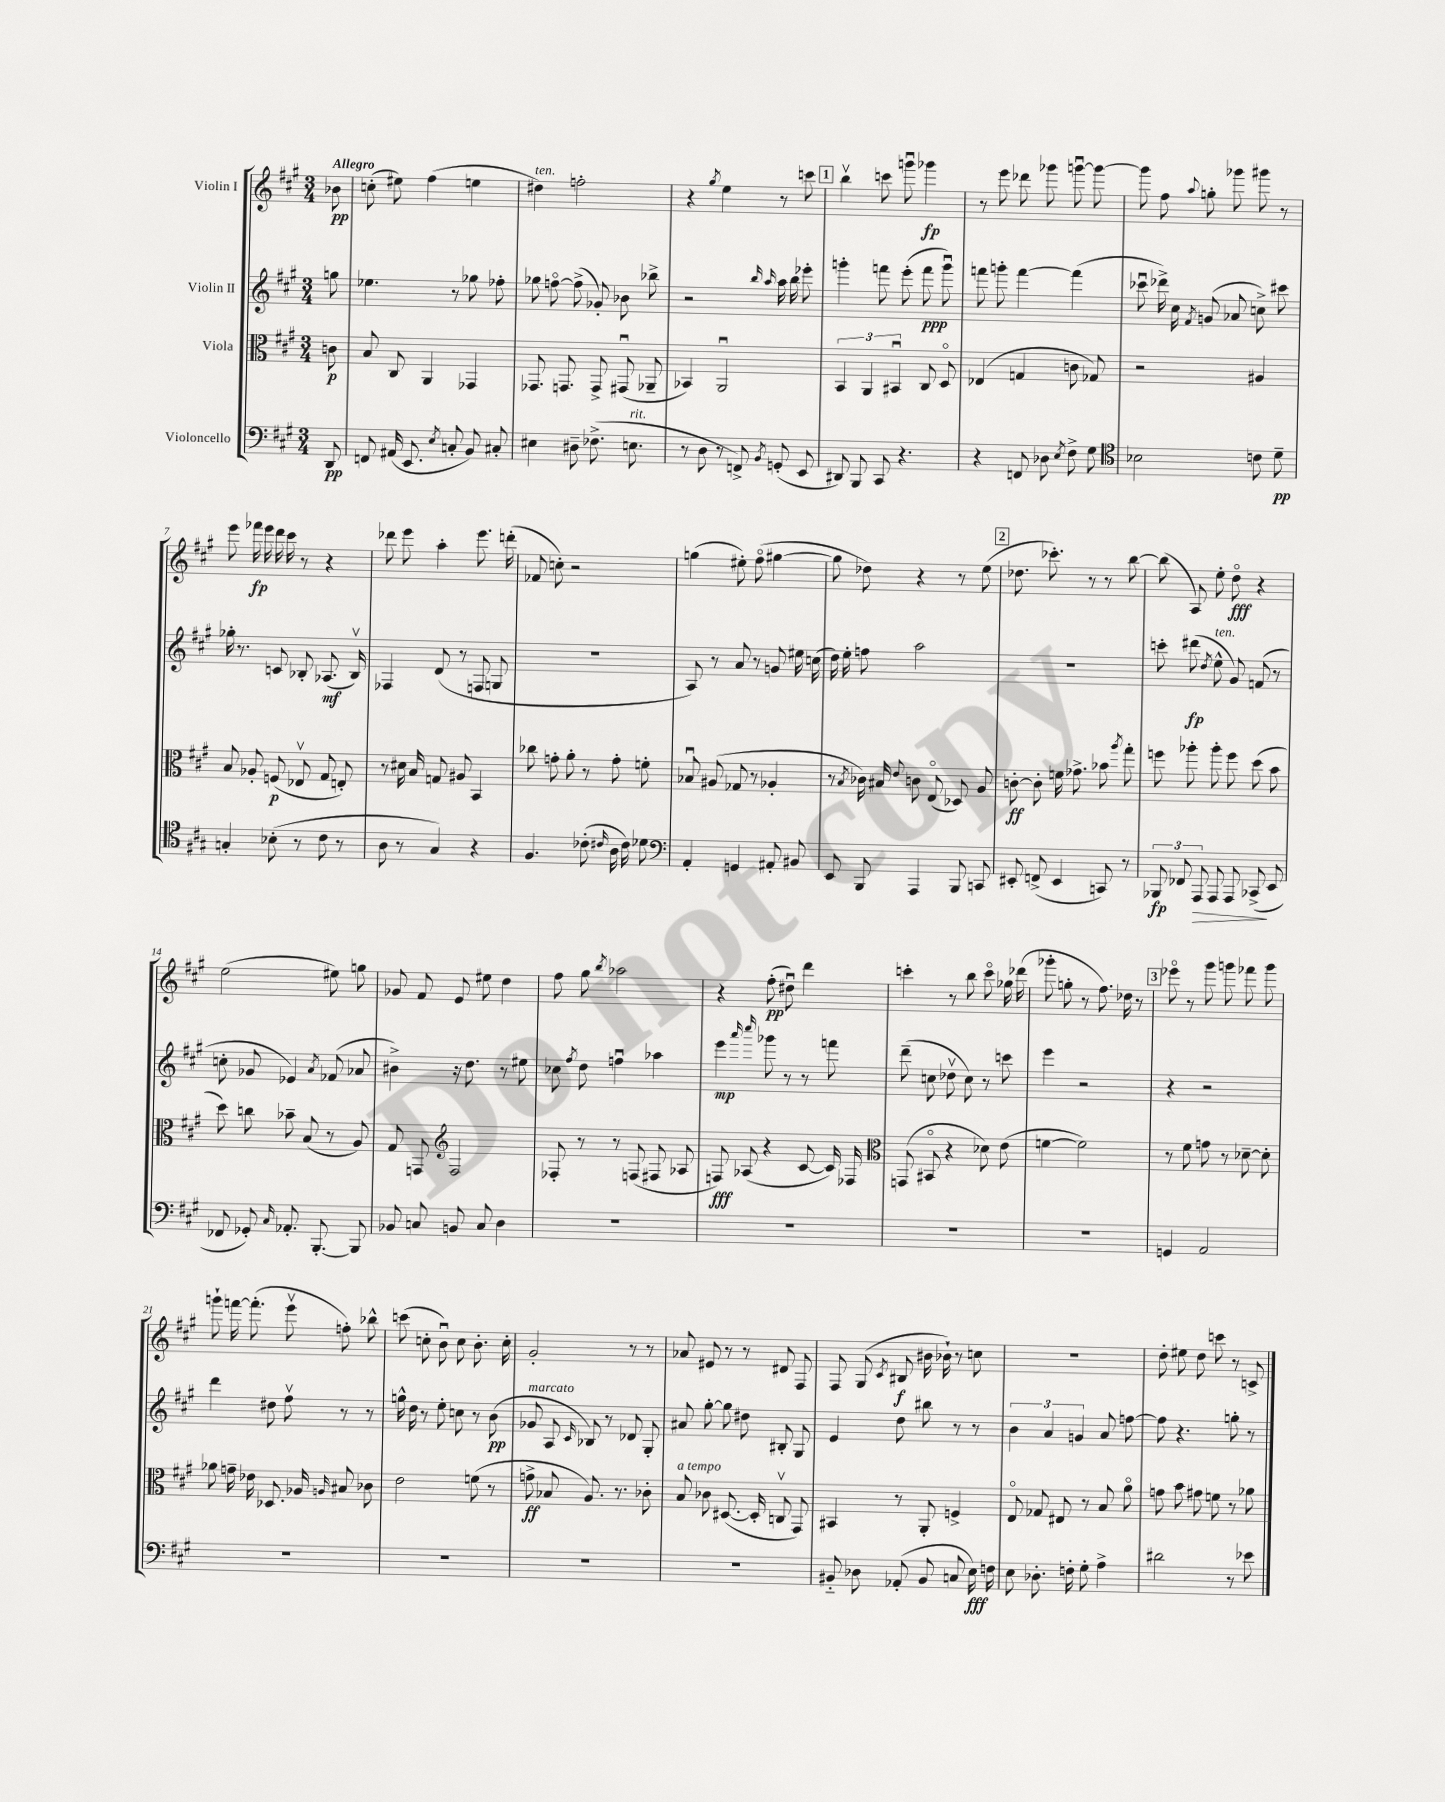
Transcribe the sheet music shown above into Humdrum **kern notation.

**kern	**kern	**kern	**kern
*staff4	*staff3	*staff2	*staff1
*clefF4	*clefC3	*clefG2	*clefG2
*k[f#c#g#]	*k[f#c#g#]	*k[f#c#g#]	*k[f#c#g#]
*M3/4	*M3/4	*M3/4	*M3/4
8DD/	8c\	8gg\	8b-\
=	=	=	=
8FF/	8B/	4.ee-\	(8cc'\
(16AA#/	8C#/	.	8ee#\)
8.EE/	.	.	.
.	4AA/	.	(4ff#\
8qE/	.	.	.
8C'/	.	8r	.
8BB/)	4GG-/	8gg-\	4ee\
8C#'/	.	8ff-'\	.
=	=	=	=
4E#\	8.GG-/	8gg-\	4dd#\)
.	.	[8ffo\	.
.	8.GG/	.	.
8D#~\	.	(8ff^\]	2ff'\
(8.F-^\	8GG^/	8g-'/)	.
.	(8GG#u/	8b-\	.
8.E\	.	.	.
.	8AA-~/	8bb-^\	.
=	=	=	=
8r	4BB-/)	2r	4r
8D\	.	.	.
.	.	.	8qgg#/
8r	2AAu/	.	4ee\
8FF^/)	.	.	.
.	.	16qqbb/	.
8qBB/	.	16qqaa/	.
(8GG'/	.	16aa\	8r
.	.	16bb\	.
8EE/	.	8eee-'\	8ccc\
=	=	=	=
8DD#/)	6BB/	4ggg'\	4bbv\
8BBB/	.	.	.
.	6AA/	.	.
8CC#/	.	8fff\	8ccc\
.	6BB#u/	.	.
4.r	.	(8eee'\	8gggu\
.	8C#/	8fff\	4ggg-\
.	8Do/	8gggu\)	.
=	=	=	=
4r	(4E-/	8fff\	8r
.	.	8ggg'\	8eee\
8FF/	4G/	[4fff\	8ddd-\
8D-\	.	.	8ggg-\
8qE/	.	.	.
8F#^\	8c\	(4fff\]	[8gggu\
8G#\	8G-/)	.	8ggg\_
=	=	=	=
*clefC4	*	*	*
2B-\	2r	8ccc-u\	8ggg\]
.	.	16ddd-^\)	8ff#\
.	.	16cc#\	.
.	.	8qf#/	8qqaa/
.	.	(8g/	8gg'\
.	.	8a-/	8ggg-\
8c\	4A#/	8cc^\)	8ggg#\
8d~\	.	8ccc#\	8r
=	=	=	=
4G'/	8B/	16gg-'\	8eee\
.	.	8.r	.
.	8A-'/	.	16fff-\
.	.	.	16eee\
(8B-'\	(8F/	8c/	16ddd\
.	.	.	16ccc#\
8r	8E-v/	8B-'/	8r
8c#\	8G#/	(8.A-/	4r
8r	8E'/)	.	.
.	.	16B-v/)	.
=	=	=	=
8A\	8r	4F-/	8ddd-\
8r	16d#\	.	8eee\
.	16B/	.	.
4G#/)	8G/	(8d/	4aa'\
.	8A#/	8r	.
4r	4BB/	8F/	8.eee\
.	.	8G/	.
.	.	.	(16ddd'\
=	=	=	=
4.F#/	8cc-\	2.r	8f-/
.	8g'\	.	8cc'\)
.	8a'\	.	2r
(8c-'\	8r	.	.
16qqc#/	.	.	.
16A\	8g'\	.	.
16c#\)	.	.	.
8d-\	8f'\	.	.
=	=	=	=
*clefF4	*	*	*
4AA'/	8B-u/	8A/)	(4gg\
.	(8A#/	8r	.
4GG/	8G-/	8a/	8ee#'\)
.	8r	8r	(8ff#o\
8AA#'/	4A-'/	8g/	[4gg#\
8BB#/	.	16ee#\	.
.	.	(16cc\	.
=	=	=	=
8EE/	8r	16dd\)	8gg#\]
.	.	16ee'\	.
.	8qB/	.	.
8BBB/	16c-\)	8ff\	8dd-\)
.	16B#/	.	.
.	8qqe/	.	.
4AAA/	8c\	2aa\	4r
.	(8Eo/	.	.
8BBB/	8D-/)	.	8r
8CC/	8A/	.	(8ee\
=	=	=	=
8EE#'/	[8c'\	2.r	8.dd-\
(8FF^/	8c'\]	.	.
.	.	.	8.ccc-'\)
4EE#/	16f\	.	.
.	8.g-^\	.	.
.	.	.	8r
8CC/)	8b-\	.	8r
.	8qaa/	.	.
8r	8gg#'\	.	[8bb\
=	=	=	=
12BBB-/	8ff\	8ccc'\	(8bb\]
12FF-/	.	.	.
.	8aa-'\	(8ddd#\	8A/)
12AAA/	.	.	.
.	.	8qdd/	.
8AAA/	8aa-'\	8ee^^\	8ee'\
8AAA/	8ff\	8g#/)	8ddo\
(8CC-^/	(8dd\	(8f/	4r
8EE/	8b\	8r	.
=	=	=	=
8FF-/	8dd\)	8cc'\	(2ee\
8GG-'/)	8cc\	8g-/	.
16qqC#/	.	.	.
8.AA-'/	8b-~\	4e-/)	.
.	(8B/	.	.
[8.BBB'/	.	.	.
.	.	8qa/	.
.	8r	(8f-/	8ee#\)
8BBB/]	8A/)	8a-/	8gg\
=	=	=	=
8BB-/	8G#/	4b#^\)	8g-/
8C/	8GG/	.	8f#/
*	*clefG2	*	*
8BB/	2F#/	16r	8e/
.	.	8.dd\	.
8C/	.	.	8ee#\
4D\	.	8r	4dd\
.	.	8ee#\	.
=	=	=	=
2.r	8F-'/	8cc-\	8ff#\
.	.	8qff#/	.
.	8r	8dd\	8gg#\
.	.	.	8qbb/
.	8r	4ffu\	2aa-\
.	(8F/	.	.
.	8F#/	4aa-\	.
.	8A-/	.	.
=	=	=	=
2.r	8F/)	4eee\	4r
.	(8A-/	.	.
.	.	16qqaaa/	.
.	.	16qqcccc#/	.
.	4r	8ggg-\	(8ff#'\
.	.	8r	8dd#u\)
.	[8c#/	8r	4ddd\
.	16c#/])	8fff\	.
.	16F-/	.	.
=	=	=	=
*	*clefC3	*	*
2.r	(8GG/	(8ddd~\	4ccc'\
.	8BB#o/	8cc\	.
.	4r	8dd-v\	8r
.	.	8cc\)	8bb\
.	8d-\)	8r	8ccco\
.	(8e\	8ccc\	16gg-\
.	.	.	(16ddd-\
=	=	=	=
2.r	[4f\	4eee\	8ggg-'\
.	.	.	8gg'\
.	2f\])	2r	8r
.	.	.	8.ff#\)
.	.	.	16dd-\
.	.	.	8r
=	=	=	=
4GG/	8r	4r	8eee-o\
.	8f#\	.	8r
2AA/	8g\	2r	8ggg#\
.	8r	.	8ggg\
.	[8d-~\	.	8fff-\
.	8d-'\]	.	8ggg\
=	=	=	=
2.r	8a-\	4ddd\	8ggg`\
.	16g~\	.	[16fff\
.	16e-\	.	(8.fff'\]
.	8.D-/	8dd#\	.
.	.	8ff#v\	8eeev\
.	16A-/	.	.
.	16qqA/	.	.
.	8B#/	8r	8ff'\)
.	8c-\	8r	8bb-^^\
=	=	=	=
2.r	2e\	16gg^^\	(8ccc\
.	.	16dd\	.
.	.	8r	8cc'\
.	.	8ee'\	8bu\)
.	.	8cc\	8cc\
.	(8f\	8r	8.b'\
.	8r	(8b\	.
.	.	.	16cc'\
=	=	=	=
2.r	8g^\	8g-/	2g#'/
.	8B-/	8A/	.
.	.	16qqc#/	.
.	8.A/)	8B-/)	.
.	.	8r	.
.	8.r	.	.
.	.	8d-/	8r
.	8c-'\	8G#'/	8r
=	=	=	=
2.r	8B/	8a#/	8a-/
.	8c-\	[8gg#'\	8e#/
.	([8.D#/	8gg#\]	8r
.	.	8dd#\	8r
.	16D#'/]	.	.
.	8Cv/	8B#'/	8d#/
.	8GG#/)	8G#/	8F#/
=	=	=	=
8BB#'~/	4BB#/	4e/	8F#/
8D-\	.	.	(8G#/
.	.	.	8qc#/
(8AA-'/	8r	8dd\	8B#/
8BB#/	8AA'/	8bb#\	16b#\
.	.	.	16b-`\)
8C/	4F^/	8r	8r
16E\)	.	8r	8cc\
16F\	.	.	.
=	=	=	=
8E\	8Eo/	6b\	2.r
8.D-'\	8G-/	.	.
.	.	6a/	.
.	8E#/	.	.
16F'\	.	.	.
.	.	6g/	.
8G#'\	8r	.	.
4A^\	8B/	8a/	.
.	8ao\	[8ff\	.
=	=	=	=
2d#\	8g\	8ff\]	8dd'\
.	8b\	4.r	8ee#\
.	8g#\	.	8dd\
.	8f\	.	8ccc\
8r	8r	8gg'\	8r
8e-\	8a-\	8r	8c^/
==	==	==	==
*-	*-	*-	*-
